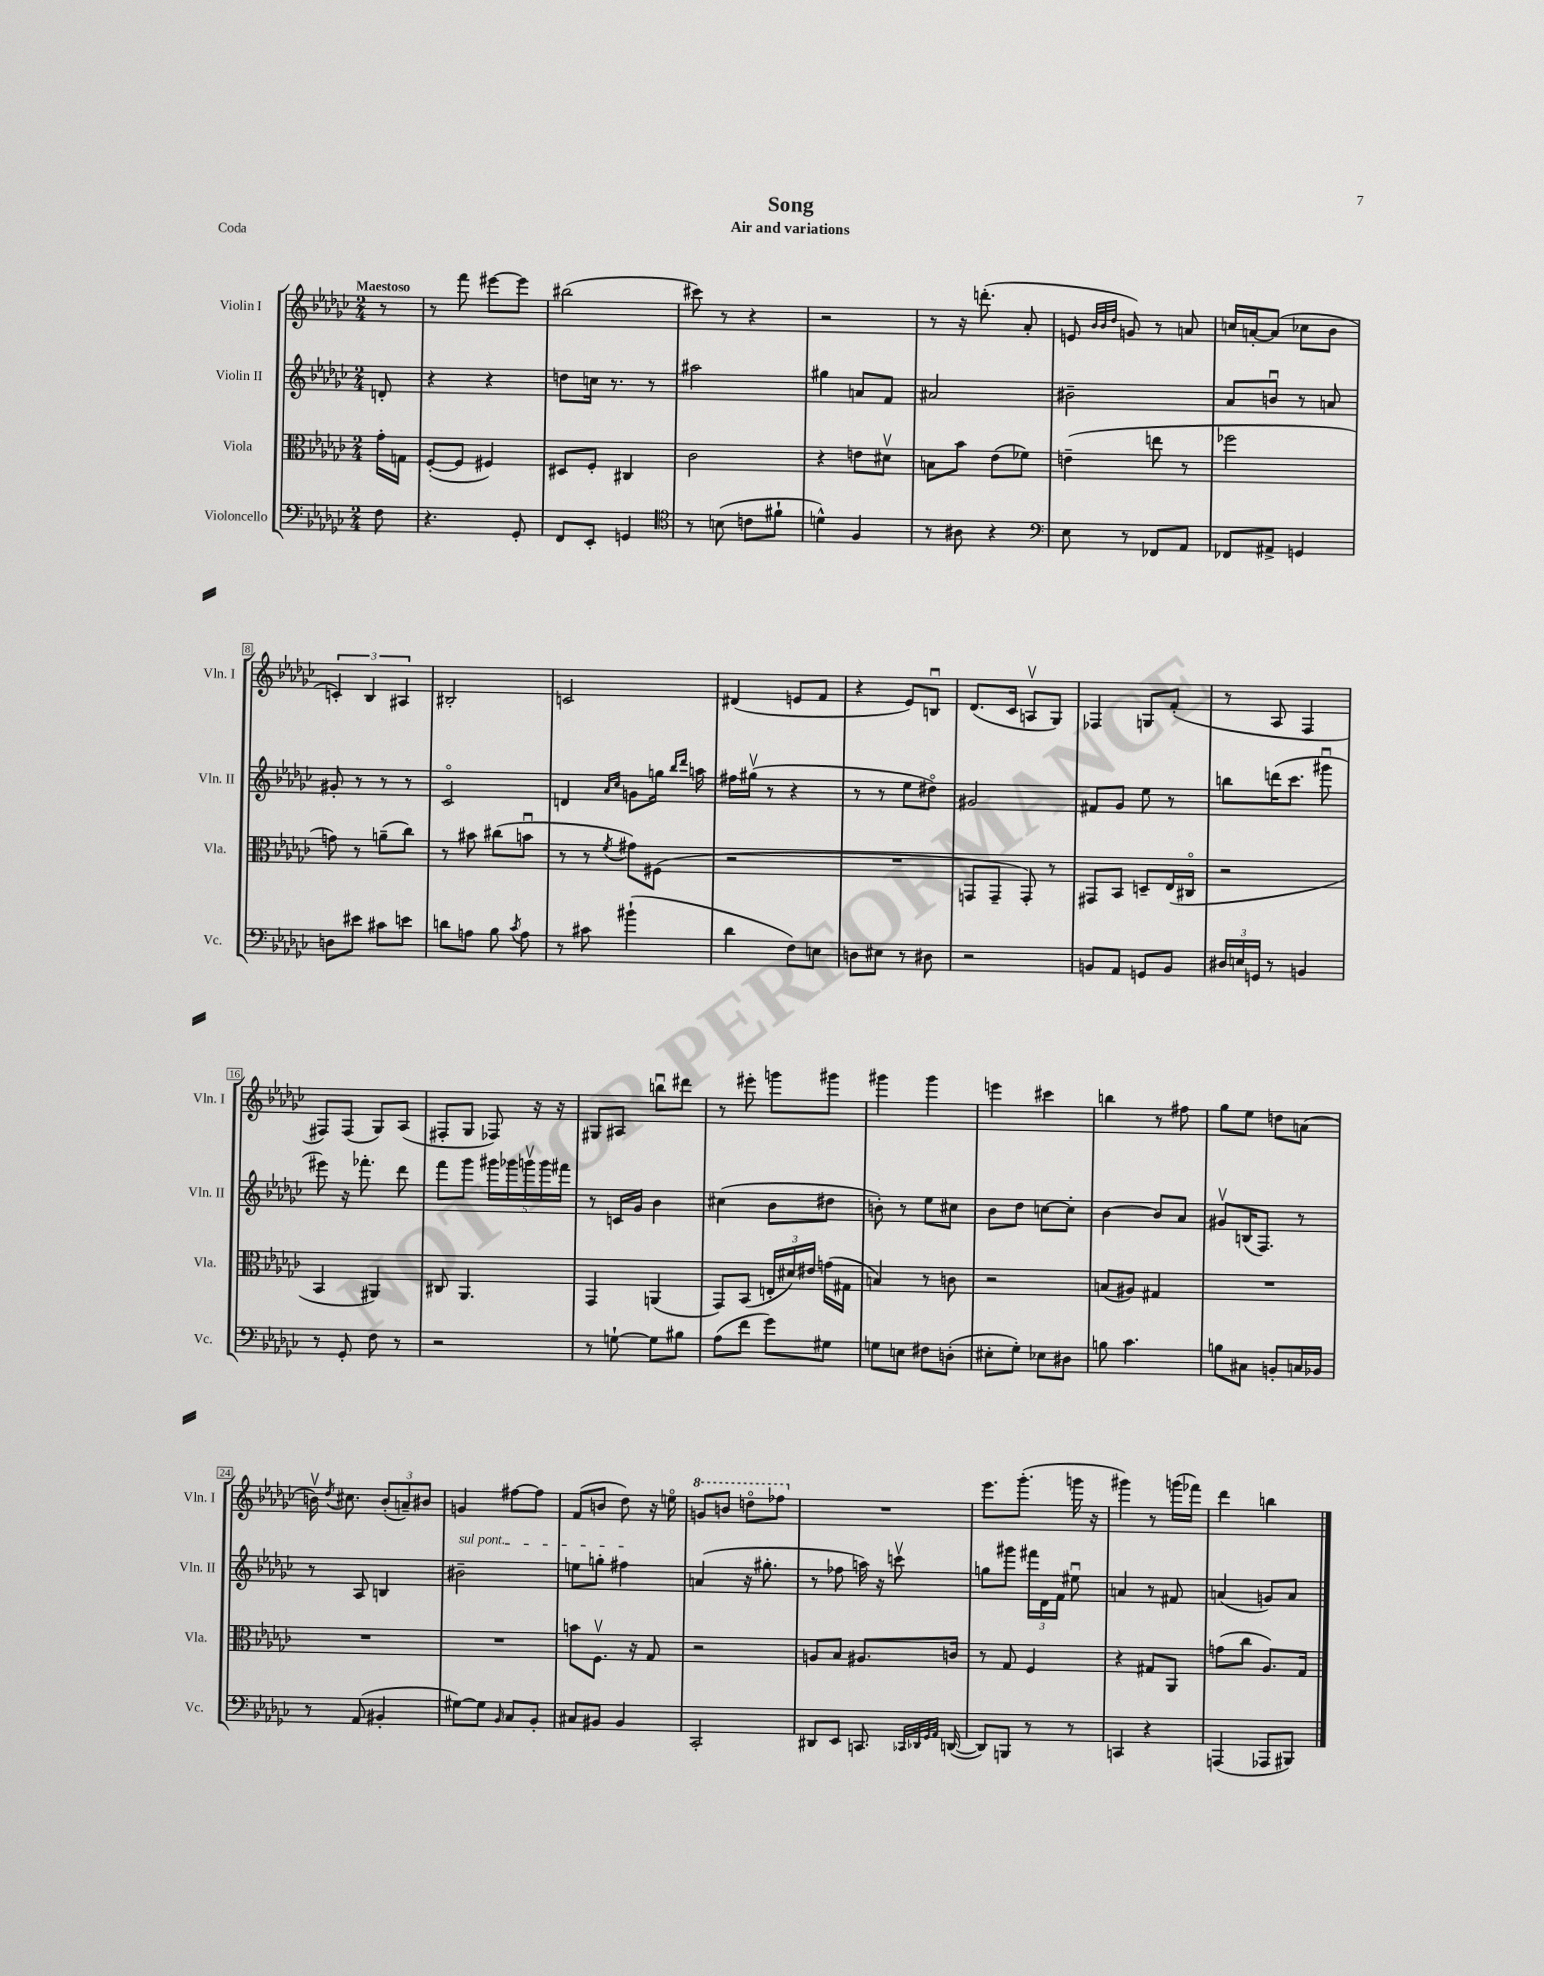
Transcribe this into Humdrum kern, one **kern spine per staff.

**kern	**kern	**kern	**kern
*part4	*part3	*part2	*part1
*staff4	*staff3	*staff2	*staff1
*I"Violoncello	*I"Viola	*I"Violin II	*I"Violin I
*I'Vc.	*I'Vla.	*I'Vln. II	*I'Vln. I
*clefF4	*clefC3	*clefG2	*clefG2
*k[b-e-a-d-g-c-]	*k[b-e-a-d-g-c-]	*k[b-e-a-d-g-c-]	*k[b-e-a-d-g-c-]
*M2/4	*M2/4	*M2/4	*M2/4
=	=	=	=
!	!	!	!LO:TX:a:B:t=Maestoso
8F\	16g-'\LL	8dn'/	8r
.	16Gn\JJ	.	.
=1	=1	=1	=1
4.r	([8F'/L	4r	8r
.	8F/J]	.	8fff\
.	4F#X/)	4r	[8eee#X\L
8GG-'/	.	.	8eee#\J]
=2	=2	=2	=2
8FF/L	8D#X/L	8ddn\L	(2bb#X\
8EE-'/J	8F'/J	16ccn\Jk	.
.	.	8.r	.
4GGn/	4C#X/	.	.
.	.	8r	.
=3	=3	=3	=3
*clefC4	*	*	*
8r	2c-\	2aa#X\	8ccc#X\)
(8Bn\	.	.	8r
8cn\L	.	.	4r
8f#X`\J	.	.	.
=4	=4	=4	=4
4dn^^\)	4r	4gg#X\	2r
4F/	8en\L	8an/L	.
.	8d#Xv\J	8f/J	.
=5	=5	=5	=5
8r	8Bn\L	2a#X/	8r
8A#X\	8b-\J	.	16r
.	.	.	(8.dddn'\
4r	(8e-\L	.	.
.	8f-X\J)	.	8a-'/
=6	=6	=6	=6
*clefF4	*	*	*
8E-\	(4en~\	2b#X~\	8en/
.	.	.	32qqb-/LLL
.	.	.	32qqb-/
.	.	.	32qqdd-/JJJ
8r	.	.	8gn/)
8FF-X/L	8een\	.	8r
8AA-/J	8r	.	8an/
=7	=7	=7	=7
8FF-X/L	2ff-X\	8a-/L	16ccn/LL
.	.	.	[16an'/J
8AA#X^/J	.	8bnu/J	(8a/J]
4GGn/	.	8r	8cc-X\L
.	.	8an/	8b-\J
!!LO:LB:g=z
=8	=8	=8	=8
8Dn\L	8gn\)	8g#X'/	6cn'/)
8e#X\J	8r	8r	.
.	.	.	6B-/
8c#X\L	(8an~\L	8r	.
.	.	.	6A#X/
8en\J	8cc-\J)	8r	.
=9	=9	=9	=9
8dn\L	8r	2c-/	2B#X'/
8An\J	8b#X\	.	.
8B-\	(8cc#X\L	.	.
8qc-/	.	.	.
8A\	8bnu\J	.	.
=10	=10	=10	=10
8r	8r	4dn/	2cn/
8c#X\	8r	.	.
.	.	16qqa-/LL	.
.	8qf/	16qqcc-/JJ	.
(4b#X`\	8g#X\L)	8gn\L	.
.	(8F#X\J	16ggn\Jk	.
.	.	16qqbb-/LL	.
.	.	16qqddd-/JJ	.
.	.	16aan\	.
=11	=11	=11	=11
4d-\	2r	16ff#X\LL	(4d#X/
.	.	(16gg#Xv\JJ	.
.	.	8r	.
8F\L)	.	4r	8en/L
8En\J	.	.	8f/J
=12	=12	=12	=12
8Dn\L	2r	8r	4r
8E#X\J	.	8r	.
8r	.	8ee-\L	8e-/L)
8D#X\	.	8dd#X\J)	8Bnu/J
=13	=13	=13	=13
2r	8GGn/L	2g#X/	(8.d-/L
.	8GG~/J	.	.
.	.	.	16c-/Jk
.	8GG'/)	.	8Anv/L
.	8r	.	8G-/J)
=14	=14	=14	=14
8BBn/L	8GG#X/L	8f#X/L	4F-X/
8AA-/J	8BB-/J	8g-/J	.
8GGn/L	8Dn~/L	8ee-\	8Gn/L
8BB/J	(16E-/L	8r	(8f'/J
.	16C#X/JJ	.	.
=15	=15	=15	=15
24D#X/LL	2r	8bbn\L	8r
24En/	.	.	.
24GGn/JJ	.	.	.
8r	.	(16dddn\K	8A-/
.	.	8.ccc-\J	.
4BBn/	.	.	4F/
.	.	8ggg#Xu\	.
!!LO:LB:g=z
=16	=16	=16	=16
8r	4BB-/	8eee#X\)	8F#X/L)
8GG-'/	.	16r	(8F#/J
.	.	8.fff-X'\	.
8F\	4AA#X/)	.	8G-/L)
8r	.	8ddd-\	(8A-/J
=17	=17	=17	=17
2r	8C#X/	8fff\L	8F#X'/L
.	4.AA-/	8ggg-\J	8G-/J
.	.	20ggg#X\LL	8F-X/)
.	.	20ggg-X\	.
.	.	20gggnv\	.
.	.	.	16r
.	.	20ggg\	.
.	.	.	16r
.	.	20fff#X\JJ	.
=18	=18	=18	=18
8r	4GG-/	8r	8G#X/L
[8Gn`\	.	16cn/LL	8A#X/J
.	.	16g-/JJ	.
8G\L]	(4AAn/	4b-\	8bbnu\L
8B#X\J	.	.	8ddd#X\J
=19	=19	=19	=19
(8A-\L	8GG-/L)	(4cc#X\	8r
8f\J	(8BB-/J	.	8eee#X'\
8g-\L)	24En'/LL	8b-\L	8gggn\L
.	24d#X/)	.	.
.	24e#X/JJ	.	.
8G#X\J	(16gn\LL	8dd#X\J	8ggg#X\J
.	16G#X\JJ	.	.
=20	=20	=20	=20
8Gn\L	4Bn/)	8bn'\)	4ggg#X\
8En\J	.	8r	.
8F#X\L	8r	8ee-\L	4ggg#\
(8Dn'\J	8cn\	8cc#X\J	.
=21	=21	=21	=21
8E#X'\L	2r	8b-\L	4eeen\
8G-'\J)	.	8dd-\J	.
8E-X\L	.	[8ccn\L	4ccc#X\
8D#X\J	.	8cc'\J]	.
=22	=22	=22	=22
8Bn\	(8Bn/L	[4b-\	4bbn\
4.c-\	8A#X/J)	.	.
.	4G#X/	8b-/L]	8r
.	.	8a-/J	8ff#X\
=23	=23	=23	=23
8Bn\L	2r	8g#Xv/L	8gg-\L
8C#X\J	.	(16Bn/K	8ee-\J
.	.	8.F/J)	.
8BBn'/L	.	.	8ddn\L
16Cn/L	.	8r	(8an\J
16BB-X/JJ	.	.	.
!!LO:LB:g=z
=24	=24	=24	=24
8r	2r	8r	16bnv\)
.	.	.	8qdd-/
.	.	.	8.cc#X\
(8AA-/	.	8A-/	.
4BB#X'/	.	4Bn/	(12b'/L
.	.	.	12an~/)
.	.	.	12b#X/J
=25	=25	=25	=25
!	!	!LO:TX:a:i:t=sul pont.	!
[8G#X\L)	2r	2b#X~\	4gn/
8G#\J]	.	.	.
16qqBB-/	.	.	.
8C-/L	.	.	[8ff#X\L
8BB-'/J	.	.	8ff#\J]
=26	=26	=26	=26
8C#X/L	8bn\L	8een\L	(8f/L
8BB#X/J	8.Fv\J	8ggn'\J	8bn/J
4BB#/	.	4ff#X\	8dd-\)
.	16r	.	.
.	8G-/	.	16r
.	.	.	16een\
=27	=27	=27	=27
*	*	*	*8va
2CC-'/	2r	(4an/	8ggn/L
.	.	.	8bbn/J
.	.	16r	8dddn\L
.	.	8.gg#X'\	.
.	.	.	8fff-X\J
=28	=28	=28	=28
*	*	*	*X8va
8DD#X/L	8An/L	8r	2r
8EE-/J	8B-/J	8ff-X\	.
8.CCn/	8.A#X/L	16aan\)	.
.	.	16r	.
.	.	8cccnv\	.
32qqCC-X/LLL	.	.	.
32qqDD-X/	.	.	.
32qqGG-/	.	.	.
32qqAA-/JJJ	.	.	.
([16DDn/	16cn/Jk	.	.
=29	=29	=29	=29
8DD/L])	8r	8ggn\L	8.eee-\L
8BBBn/J	8G-/	8ggg#X\J	.
.	.	.	(8.ggg-'\J
8r	4F/	24fff#X\LL	.
.	.	24d-\	.
.	.	24f\JJ	.
8r	.	8ee#Xu\	16gggn\
.	.	.	16r
=30	=30	=30	=30
4CCn/	4r	4an/	4ggg#X\)
4r	8G#X/L	8r	8r
.	8AA-/J	8f#X/	(16gggn\LL
.	.	.	16fff-X\JJ)
=31	=31	=31	=31
(4AAAn/	(8gn\L	(4an/	4ddd-\
.	8cc-\J	.	.
8AAA-X/L	8.A-/L)	8gn/L)	4bbn\
8BBB#X/J)	.	8a/J	.
.	16G-/Jk	.	.
==	==	==	==
*-	*-	*-	*-
